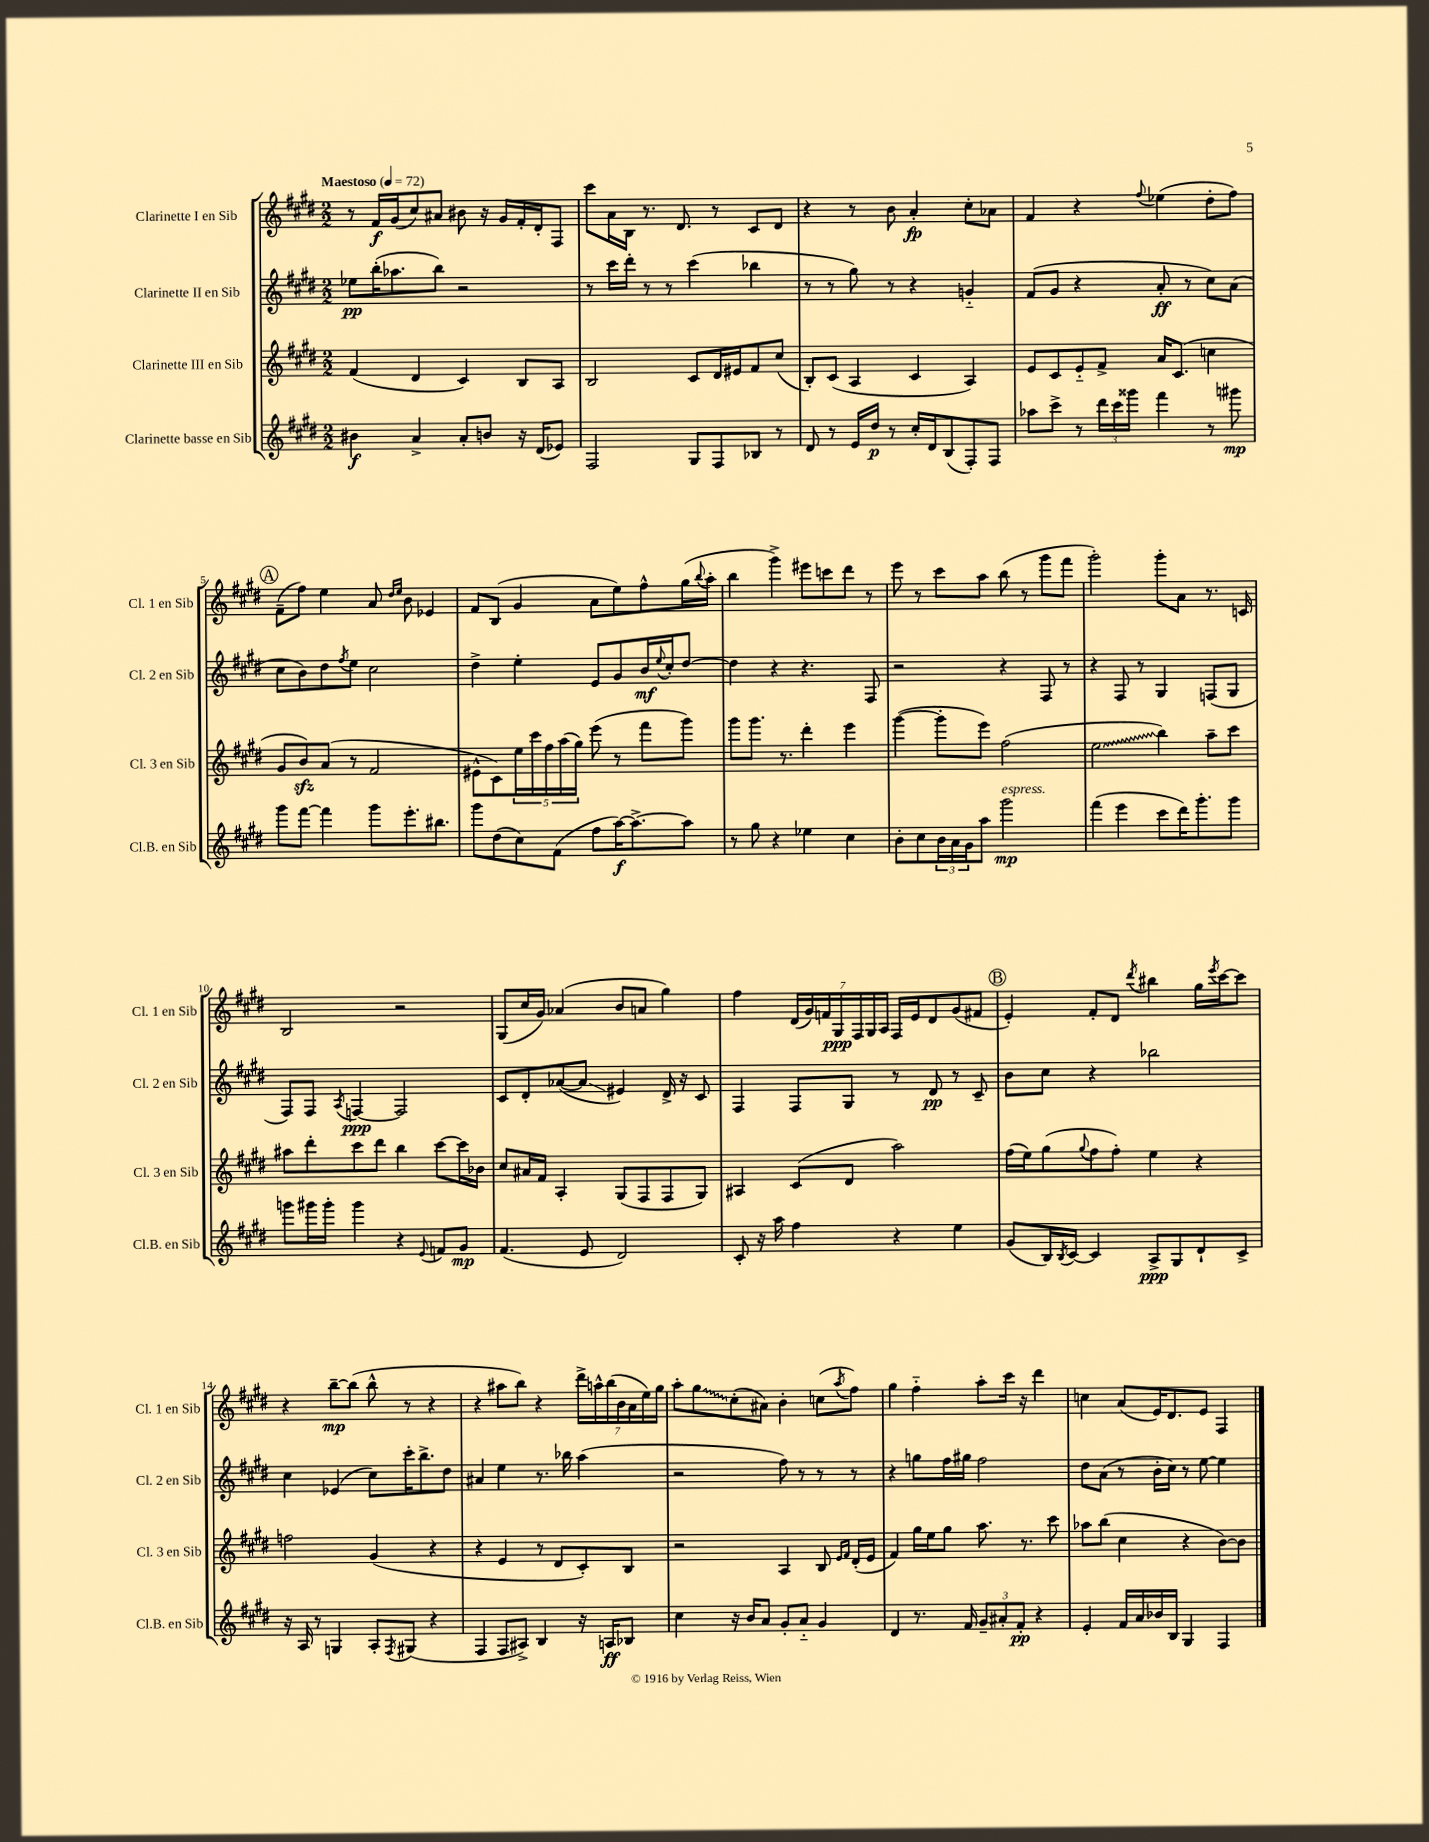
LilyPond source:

<<
\new StaffGroup <<
\new Staff = "s0" \with { instrumentName = "Clarinette I en Sib" shortInstrumentName = "Cl. 1 en Sib" } {
    \clef treble \key e \major \numericTimeSignature \time 2/2 \tempo "Maestoso" 4 = 72
    r8 fis'16\f gis'16( cis''8) ais'8 bis'8 r16 gis'16 fis'16-. dis'16-. fis8 |
    cis'''8 a'16 b16 r8. dis'8. r8 cis'8 dis'8 |
    r4 r8 b'8 a'4-.\fp cis''8-. aes'8 |
    fis'4 r4 \appoggiatura { fis''8 } ees''4( dis''8-. fis''8) |
    \mark \markup { \circle "A" } fis'8--( fis''8) e''4 a'8 \grace { dis''16 e''16 } b'8 ees'4 |
    fis'8 b8( gis'4 a'8 e''8) fis''8-^ gis''16( \appoggiatura { b''8 } a''16-. |
    b''4 gis'''4->) eis'''8 c'''8 dis'''8 r8 |
    e'''8 r8 cis'''8 a''8 b''8( r8 gis'''8 fis'''8 |
    gis'''2-.) gis'''8-. a'8 r8. c'16 |
    b2 r2 |
    gis8( cis''16 gis'16) aes'4( b'8 a'8 gis''4) |
    fis''4 \tuplet 7/4 { dis'16( gis'16) f'16 gis16\ppp fis16 gis16 a16 } fis16 e'16 dis'8 gis'8( fis'8 |
    \mark \markup { \circle "B" } e'4-.) fis'8-. dis'8 \acciaccatura { dis'''8 } bis''4 gis''16 \acciaccatura { e'''8 } cis'''16~ cis'''8 |
    r4 b''8~--\mp b''8( b''8-^ r8 r4 |
    r4 ais''8 b''8) r4 \tuplet 7/4 { dis'''16-> a''16-^ b''16( b'16 a'16 e''16) gis''16 } |
    a''8-. \once \override Glissando.style = #'zigzag gis''8\glissando cis''8-.( ais'8) b'4-. c''8( \acciaccatura { a''8 } fis''8) |
    gis''4 fis''4-_ a''8-. cis'''16 r16 dis'''4 |
    c''4 a'8( e'16) dis'8. e'8 fis4 \bar "|." |
}
\new Staff = "s1" \with { instrumentName = "Clarinette II en Sib" shortInstrumentName = "Cl. 2 en Sib" } {
    \clef treble \key e \major \numericTimeSignature \time 2/2
    ees''8\pp b''16-.( aes''8. b''8) r2 |
    r8 cis'''16 dis'''16-. r8 r8 cis'''4( bes''4 |
    r8 r8 gis''8) r8 r4 g'4-_ |
    fis'8( gis'8 r4 a'8-.\ff r8 cis''8) a'8( |
    \mark \markup { \circle "A" } cis''8 b'8) dis''8 \acciaccatura { fis''8 } e''8 cis''2 |
    dis''4-> e''4-. e'8 gis'8 b'16\mf \appoggiatura { e''8 } cis''16-. dis''8~ |
    dis''4 r4 r4. fis8 |
    r2 r4 fis8 r8 |
    r4 fis8 r8 gis4 f8( gis8 |
    fis8) fis8 \acciaccatura { a8 } f4~\ppp f2 |
    cis'8 dis'8-. aes'8~( aes'8\glissando eis'4) dis'16-> r16 cis'8 |
    fis4 fis8 gis8 r8 dis'8\pp r8 cis'8-- |
    \mark \markup { \circle "B" } b'8 cis''8 r4 bes''2 |
    cis''4 ees'4( cis''8) cis'''16-. b''8.-> dis''8 |
    ais'4 e''4 r8. bes''16 a''4( |
    r2 fis''8) r8 r8 r8 |
    r4 g''8 fis''16 gis''16 fis''2 |
    dis''8 a'8( r8 b'16-. cis''16) r8 e''8~ e''4 \bar "|." |
}
\new Staff = "s2" \with { instrumentName = "Clarinette III en Sib" shortInstrumentName = "Cl. 3 en Sib" } {
    \clef treble \key e \major \numericTimeSignature \time 2/2
    fis'4( dis'4 cis'4) b8 a8 |
    b2 cis'8 dis'16 eis'16 fis'8 cis''8( |
    b8-.) cis'8( a4 cis'4 a4) |
    e'8 cis'8 e'8-_ fis'8-> a'16 cis'8.( c''4 |
    \mark \markup { \circle "A" } gis'8 b'8\sfz) a'8( r8 fis'2 |
    eis'8-^ cis'8) \tuplet 5/4 { e''16 cis'''16 fis''16 a''16( gis''16) } e'''8( r8 fis'''8 gis'''8) |
    gis'''8 gis'''8. r8. dis'''4-. e'''4 |
    gis'''4~( gis'''8-. e'''8) fis''2( |
    \once \override Glissando.style = #'zigzag e''2\glissando b''4) a''8-- cis'''8 |
    ais''8 dis'''8-. cis'''8 dis'''8 b''4 cis'''8~ cis'''16 bes'16 |
    cis''8 ais'16 fis'16 a4-. gis8( fis8 fis8 gis8) |
    ais4 cis'8( dis'8 a''2) |
    \mark \markup { \circle "B" } fis''16( e''16) gis''8( \appoggiatura { gis''8 } fis''8 fis''8-.) e''4 r4 |
    f''2 gis'4( r4 |
    r4 e'4 r8 dis'8 cis'8-.) b8 |
    r2 a4 b8 \grace { e'16 fis'16 } dis'16-.( e'16 |
    fis'4) gis''16 e''16 gis''8 a''8. r8. cis'''8 |
    aes''8 b''8( cis''4 r4 b'8~) b'8 \bar "|." |
}
\new Staff = "s3" \with { instrumentName = "Clarinette basse en Sib" shortInstrumentName = "Cl.B. en Sib" } {
    \clef treble \key e \major \numericTimeSignature \time 2/2
    bis'4\f a'4-> a'8-. b'8 r16 dis'16( ees'8) |
    fis2 gis8 fis8 bes8 r8 |
    dis'8 r8 e'16 dis''16\p r8 cis''16-. dis'16 b8( fis8-.) fis8 |
    aes''8 cis'''8-> r8 \tuplet 3/2 { dis'''16 cis'''16 gisis'''16 } fis'''4 r8 gis'''8\mp |
    \mark \markup { \circle "A" } gis'''8 fis'''8~ fis'''4 gis'''8 e'''8.-. bis''8. |
    gis'''8 dis''8( cis''8) fis'8( fis''8 a''16~\f) a''8.~-> a''8 |
    r8 gis''8 r4 ees''4 cis''4 |
    b'8-. cis''8 \tuplet 3/2 { b'16 a'16 gis'16 } a''8 gis'''2\mp^\markup { \italic "espress." } |
    fis'''4( e'''4 cis'''8 dis'''16) gis'''8.-. gis'''8 |
    g'''8 gis'''16 gis'''16-. gis'''4 r4 \appoggiatura { e'8 } f'8 gis'8\mp |
    fis'4.( e'8 dis'2) |
    cis'8-. r16 a''16 fis''4 r4 e''4 |
    \mark \markup { \circle "B" } gis'8( b16) \acciaccatura { b8 } cis'16~ cis'4 a8->\ppp gis8 dis'8-! cis'8-> |
    r16 a16 r8 g4 a8-. \acciaccatura { fis8 } gis8( r4 |
    fis4 fis8 ais8->) b4 r16 a16\ff bes8 |
    cis''4 r16 b'16 a'8 gis'8-. a'8-_ gis'4 |
    dis'4 r8. fis'16 \tuplet 3/2 { gis'8-- ais'8-. fis'8-.\pp } r4 |
    e'4-. fis'16 a'16 bes'16 b16 gis4 fis4 \bar "|." |
}
>>
>>
